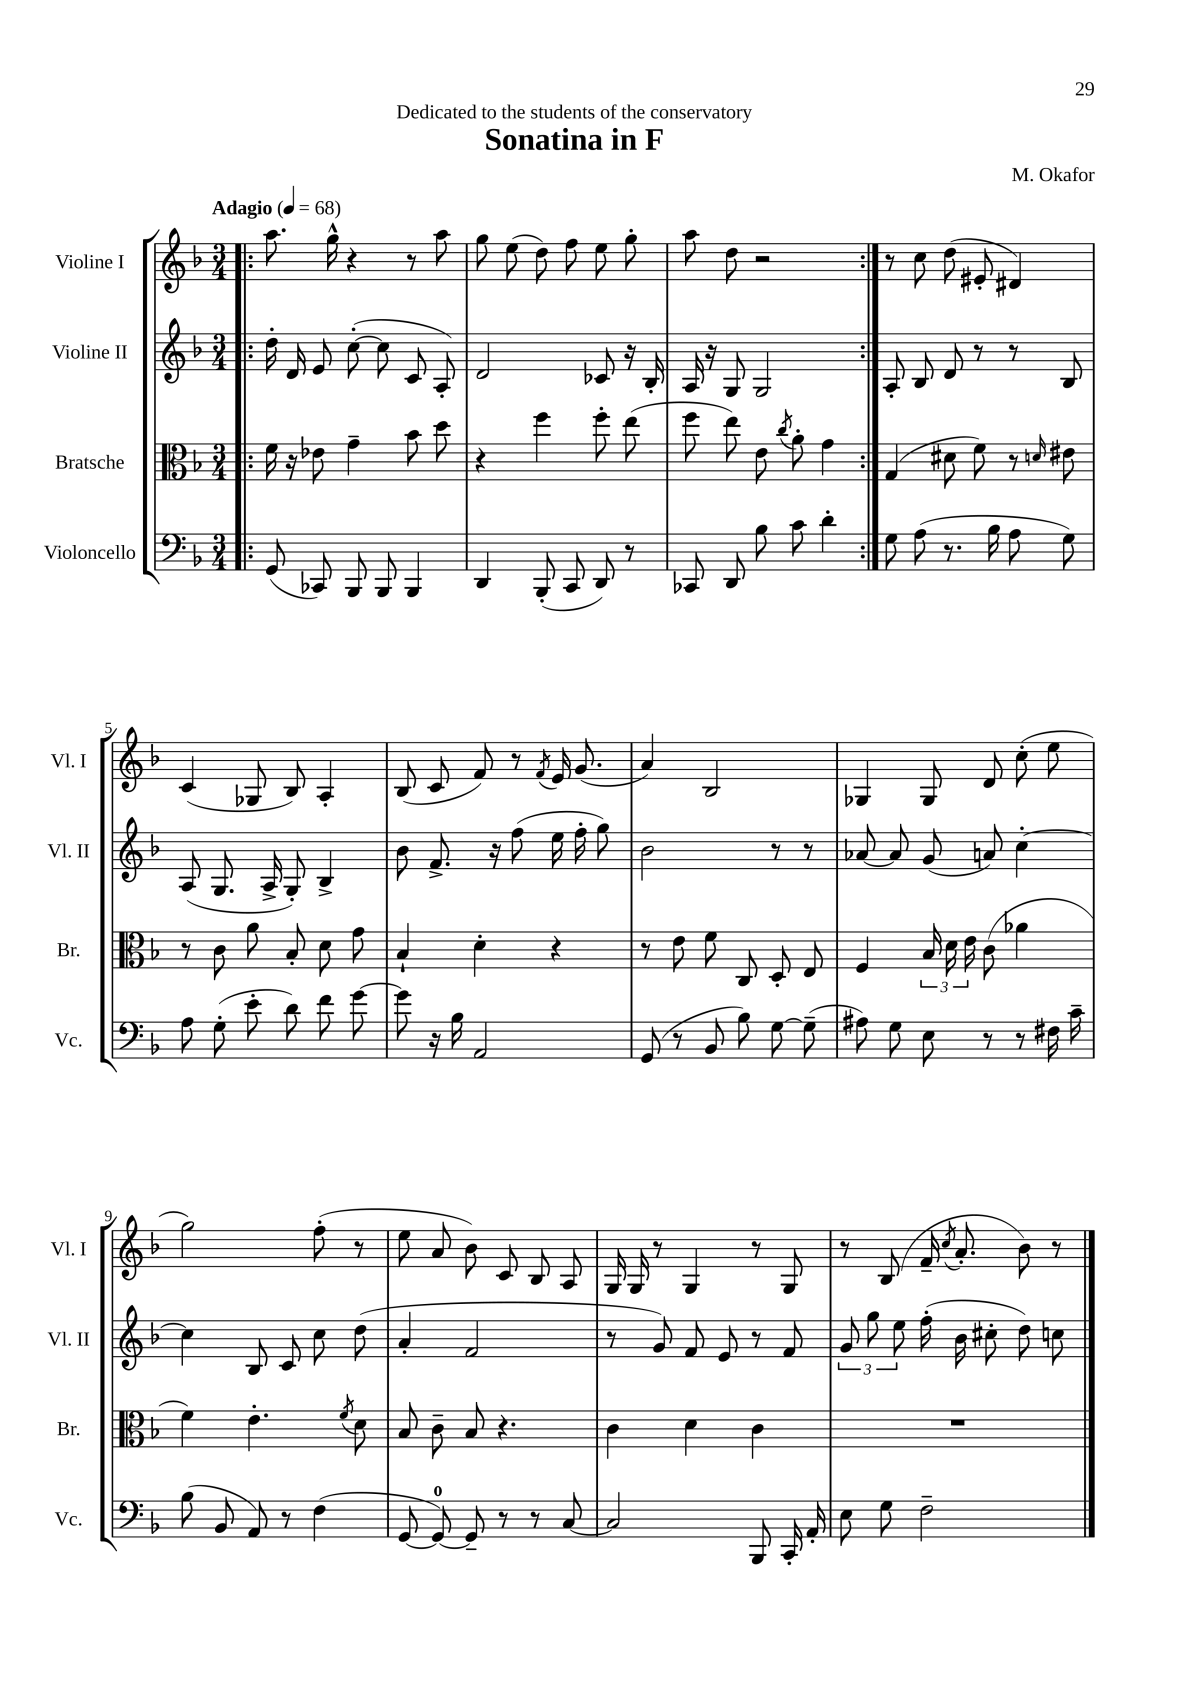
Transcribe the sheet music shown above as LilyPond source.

\header { title = "Sonatina in F" composer = "M. Okafor" dedication = "Dedicated to the students of the conservatory" }
<<
\new StaffGroup <<
\new Staff = "s0" \with { instrumentName = "Violine I" shortInstrumentName = "Vl. I" } {
    \clef treble \key f \major \numericTimeSignature \time 3/4 \tempo "Adagio" 4 = 68
    \autoBeamOff \repeat volta 2 { \bar ".|:" a''8. g''16-^ r4 r8 a''8 |
    g''8 e''8( d''8) f''8 e''8 g''8-. |
    a''8 d''8 r2 | }
    r8 c''8 d''8( eis'8-. dis'4) |
    c'4( ges8 bes8) a4-. |
    bes8( c'8 f'8) r8 \acciaccatura { f'8 } e'16 g'8.( |
    a'4) bes2 |
    ges4 ges8 d'8 c''8-.( e''8 |
    g''2) f''8-.( r8 |
    e''8 a'8 bes'8) c'8 bes8 a8 |
    g16 g16 r8 g4 r8 g8 |
    r8 bes8( f'16-- \acciaccatura { c''8 } a'8.-. bes'8) r8 \bar "|." |
}
\new Staff = "s1" \with { instrumentName = "Violine II" shortInstrumentName = "Vl. II" } {
    \clef treble \key f \major \numericTimeSignature \time 3/4
    \autoBeamOff \repeat volta 2 { \bar ".|:" d''16-. d'16 e'8 c''8~-.( c''8 c'8 a8-.) |
    d'2 ces'8 r16 bes16-. |
    a16 r16 g8 g2 | }
    a8-. bes8 d'8 r8 r8 bes8 |
    a8( g8. a16-> g8-.) bes4-> |
    bes'8 f'8.-> r16 f''8( e''16 f''16-. g''8) |
    bes'2 r8 r8 |
    aes'8~ aes'8 g'8( a'8) c''4~-. |
    c''4 bes8 c'8 c''8 d''8( |
    a'4-. f'2 |
    r8 g'8) f'8 e'8 r8 f'8 |
    \tuplet 3/2 { g'8 g''8 e''8 } f''16-.( bes'16 cis''8-. d''8) c''8 \bar "|." |
}
\new Staff = "s2" \with { instrumentName = "Bratsche" shortInstrumentName = "Br." } {
    \clef alto \key f \major \numericTimeSignature \time 3/4
    \autoBeamOff \repeat volta 2 { \bar ".|:" f'16 r16 ees'8 g'4-- bes'8 d''8 |
    r4 f''4 f''8-. e''8( |
    f''8 e''8) e'8 \acciaccatura { c''8 } a'8-. g'4 | }
    g4( dis'8 f'8) r8 \grace { d'16 } eis'8 |
    r8 c'8 a'8 bes8-. d'8 g'8 |
    bes4-! d'4-. r4 |
    r8 e'8 f'8 c8 d8-. e8 |
    f4 \tuplet 3/2 { bes16 d'16 e'16 } c'8( aes'4 |
    f'4) e'4.-. \acciaccatura { f'8 } d'8 |
    bes8 c'8-- bes8 r4. |
    c'4 d'4 c'4 |
    R2. \bar "|." |
}
\new Staff = "s3" \with { instrumentName = "Violoncello" shortInstrumentName = "Vc." } {
    \clef bass \key f \major \numericTimeSignature \time 3/4
    \autoBeamOff \repeat volta 2 { \bar ".|:" g,8( ces,8) bes,,8 bes,,8 bes,,4 |
    d,4 bes,,8-.( c,8 d,8) r8 |
    ces,8 d,8 bes8 c'8 d'4-. | }
    g8 a8( r8. bes16 a8 g8) |
    a8 g8-.( e'8-. d'8) f'8 g'8~ |
    g'8 r16 bes16 a,2 |
    g,8( r8 bes,8 bes8) g8~ g8--( |
    ais8) g8 e8 r8 r8 fis16 c'16-- |
    bes8( bes,8 a,8) r8 f4( |
    g,8~ g,8-0~) g,8-- r8 r8 c8~ |
    c2 bes,,8 c,16-. a,16-. |
    e8 g8 f2-- \bar "|." |
}
>>
>>
